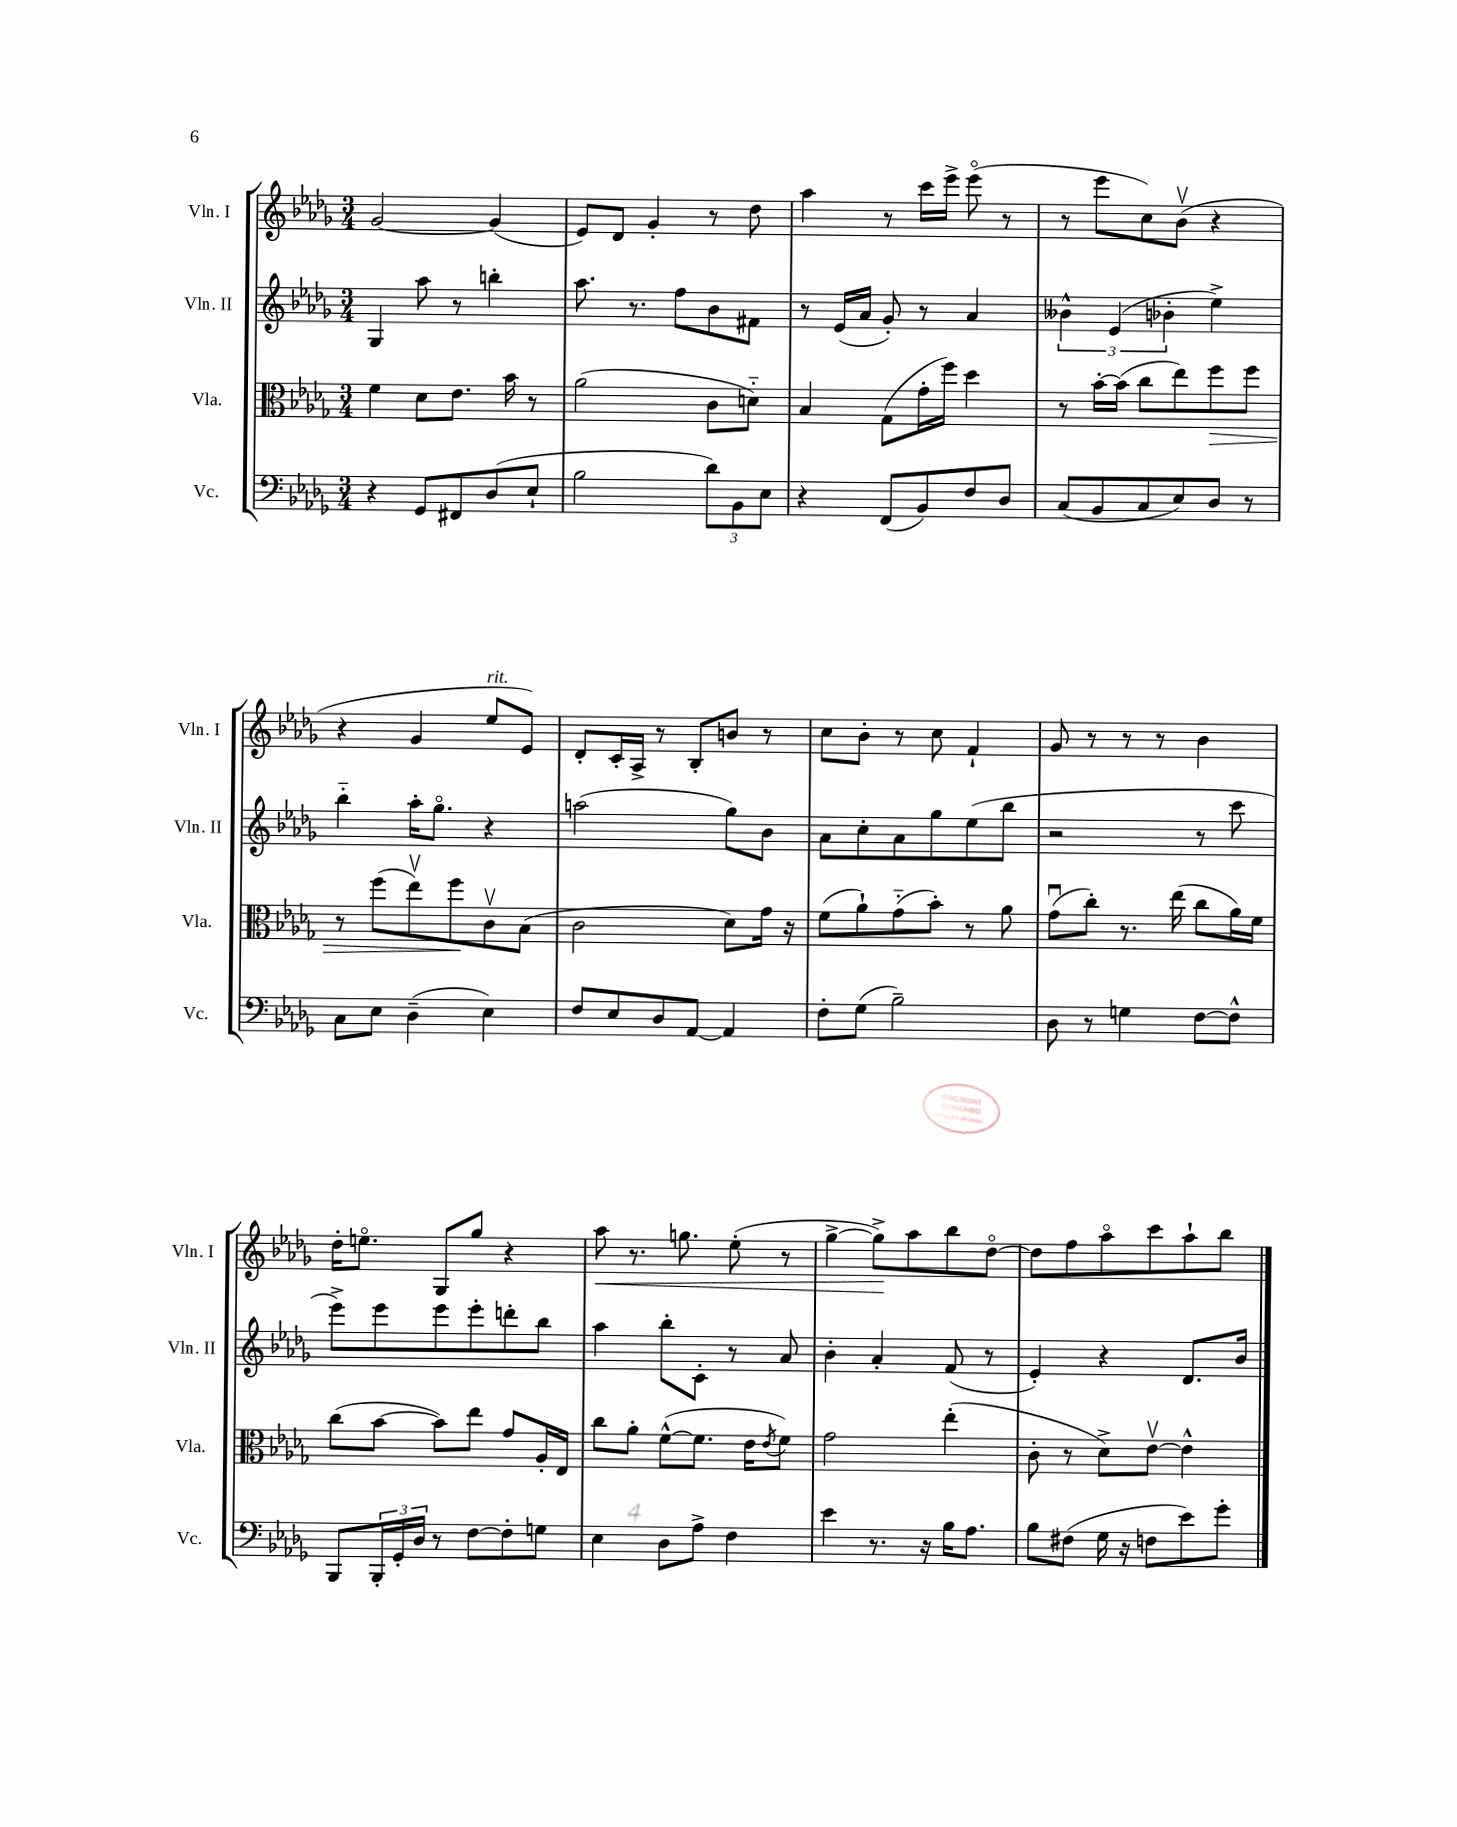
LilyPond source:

<<
\new StaffGroup <<
\new Staff = "s0" \with { instrumentName = "Vln. I" shortInstrumentName = "Vln. I" } {
    \clef treble \key des \major \numericTimeSignature \time 3/4
    ges'2~ ges'4( |
    ees'8) des'8 ges'4-. r8 des''8 |
    aes''4 r8 c'''16 ees'''16-> ees'''8\flageolet( r8 |
    r8 ees'''8 c''8) bes'8\upbow( r4 |
    r4 ges'4 ees''8^\markup { \italic "rit." } ees'8) |
    des'8-. c'16-. aes16-> r8 bes8-. b'8 r8 |
    c''8 bes'8-. r8 c''8 f'4-! |
    ges'8 r8 r8 r8 bes'4 |
    des''16-. e''8.\flageolet ges8 ges''8 r4 |
    aes''8\< r8. g''8. ees''8-.( r8 |
    ges''4~-> ges''8->\!) aes''8 bes''8 des''8~\flageolet |
    des''8 f''8 aes''8\flageolet c'''8 aes''8-! bes''8 \bar "|." |
}
\new Staff = "s1" \with { instrumentName = "Vln. II" shortInstrumentName = "Vln. II" } {
    \clef treble \key des \major \numericTimeSignature \time 3/4
    ges4 aes''8 r8 b''4-. |
    aes''8. r8. f''8 bes'8 fis'8 |
    r8 ees'16( aes'16 ges'8-.) r8 aes'4 |
    \tuplet 3/2 { beses'4-^ ees'4( bes'4-. } ees''4->) |
    bes''4-_ aes''16-. ges''8.\flageolet r4 |
    a''2( ges''8) bes'8 |
    aes'8 c''8-. aes'8 ges''8 ees''8( bes''8 |
    r2 r8 c'''8 |
    ees'''8->) ees'''8 ees'''8 ees'''8-. d'''8-. bes''8 |
    aes''4 bes''8-. c'8-. r8 aes'8 |
    bes'4-. aes'4-. f'8( r8 |
    ees'4-.) r4 des'8. bes'16 \bar "|." |
}
\new Staff = "s2" \with { instrumentName = "Vla." shortInstrumentName = "Vla." } {
    \clef alto \key des \major \numericTimeSignature \time 3/4
    f'4 des'8 ees'8. bes'16 r8 |
    aes'2( c'8 d'8-_) |
    bes4 ges8( ges'16-. f''16) des''4 |
    r8 bes'16~-. bes'16( c''8 ees''8) f''8\> f''8 |
    r8 f''8( ees''8\upbow) f''8\! c'8\upbow bes8( |
    c'2 des'8) ges'16 r16 |
    f'8( aes'8-!) ges'8-_( bes'8-.) r8 aes'8 |
    ges'8\downbow( c''8-.) r8. ees''16( c''8 aes'16) f'16 |
    c''8( bes'8~ bes'8) ees''8 ges'8 aes16-. ees16 |
    c''8 aes'8-. f'8~-^( f'8. ees'16 \acciaccatura { ees'8 } f'8) |
    ges'2 ees''4-.( |
    c'8-. r8 des'8->) ees'8~\upbow ees'4-^ \bar "|." |
}
\new Staff = "s3" \with { instrumentName = "Vc." shortInstrumentName = "Vc." } {
    \clef bass \key des \major \numericTimeSignature \time 3/4
    r4 ges,8 fis,8 des8( ees8-! |
    bes2 \tuplet 3/2 { des'8) bes,8 ees8 } |
    r4 f,8( bes,8) f8 des8 |
    c8( bes,8 c8 ees8) des8 r8 |
    c8 ees8 des4--( ees4) |
    f8 ees8 des8 aes,8~ aes,4 |
    f8-. ges8( bes2--) |
    des8 r8 g4 f8~ f8-^ |
    bes,,8 \tuplet 3/2 { bes,,16-. ges,16-. des16 } r8 f8~ f8-. g8 |
    ees4 des8 aes8-> f4 |
    ees'4 r8. r16 bes16 aes8. |
    bes8 fis8( ges16 r16 f8 ees'8) ges'8-. \bar "|." |
}
>>
>>
\layout { \context { \Score \remove "Bar_number_engraver" } }
